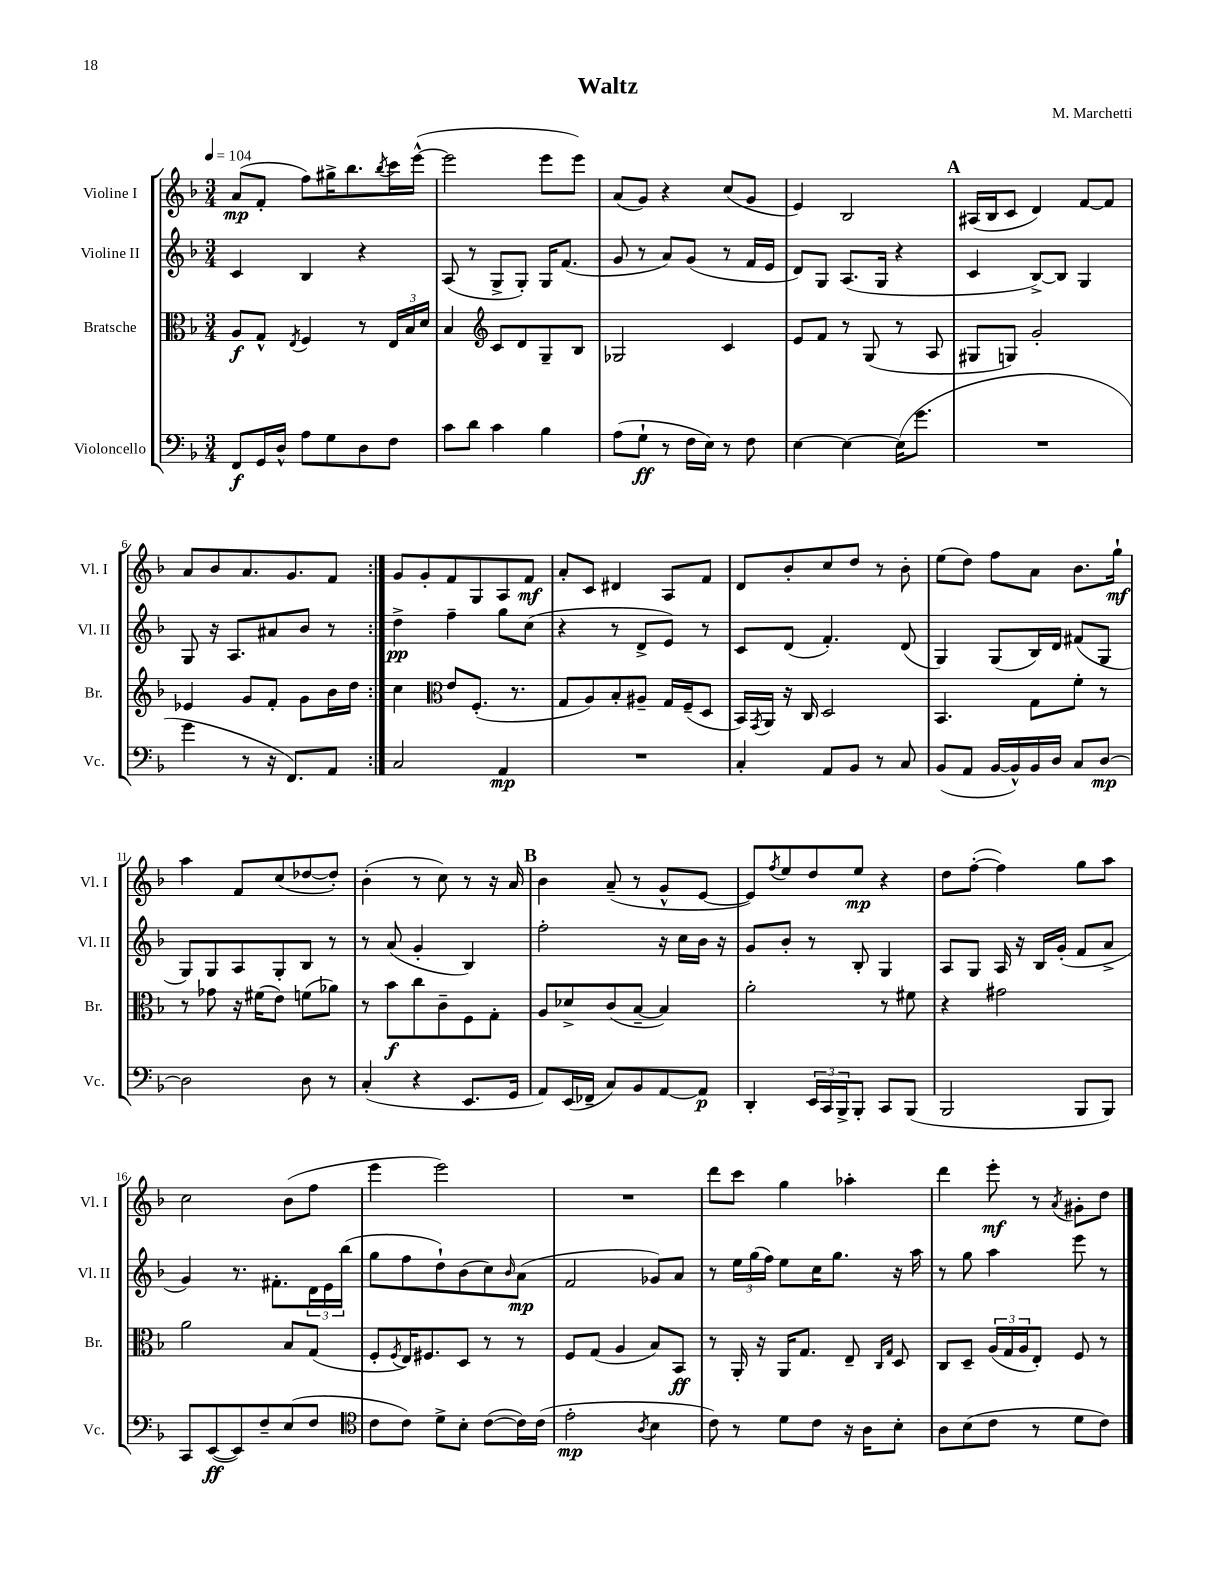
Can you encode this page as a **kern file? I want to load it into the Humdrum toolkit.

**kern	**kern	**kern	**kern
*staff4	*staff3	*staff2	*staff1
*clefF4	*clefC3	*clefG2	*clefG2
*k[b-]	*k[b-]	*k[b-]	*k[b-]
*M3/4	*M3/4	*M3/4	*M3/4
*MM104	*MM104	*MM104	*MM104
8FF/L	8A/L	4c/	(8a/L
16GG/L	8G^^/J	.	8f'/J
16D^^/JJ	.	.	.
.	8qE/	.	.
8A\L	4F/	4B-/	8ff\L)
8G\	.	.	16gg#^\K
.	.	.	8.bb-\
8D\	8r	4r	.
.	.	.	8qbb-/
8F\J	24E/LL	.	16ccc\L
.	24B-/	.	.
.	.	.	([16eee^^\JJ
.	24d/JJ	.	.
=	=	=	=
8c\L	4B-/	(8A/	2eee\]
8d\J	.	8r	.
*	*clefG2	*	*
4c\	8c/L	8G^/L	.
.	8d/	8G'/J)	.
4B-\	8G~/	16G/LK	8eee\L
.	.	(8.f/J	.
.	8B-/J	.	8eee\J)
=	=	=	=
(8A\L	2G-/	8g/	(8a/L
8G`\J	.	8r	8g/J)
8r	.	8a/L)	4r
16F\LL	.	(8g/J	.
16E\JJ)	.	.	.
8r	4c/	8r	(8cc/L
8F\	.	16f/LL	8g/J
.	.	16e/JJ	.
=	=	=	=
[4E\	8e/L	8d/L)	4e/)
.	8f/J	8G/J	.
4E\_	8r	(8.A/L	2B-/
.	(8G/	.	.
.	.	16G/Jk	.
(16E\]LK	8r	4r	.
8.g\J	.	.	.
.	8A/	.	.
=	=	=	=
2.r	8G#/L	4c/	(16A#/LL
.	.	.	16B-/J
.	8G/J)	.	8c/J
.	2g'/	[8B-^/L)	4d/)
.	.	8B-/]J	.
.	.	4G/	[8f/L
.	.	.	8f/]J
=	=	=	=
4g\	4e-/	8G/	8a/L
.	.	16r	8b-/
.	.	8.A/L	.
8r	8g/L	.	8.a/
16r	8f'/J	8a#/	.
8.FF/L)	.	.	8.g/
.	8g\L	8b-/J	.
8AA/J	16b-\L	8r	8f/J
.	16dd\JJ	.	.
=:|!	=:|!	=:|!	=:|!
2C/	4cc\	4dd^\	8g/L
.	.	.	8g'/
*	*clefC3	*	*
.	8e/L	4ff~\	8f/
.	(8.F'/J	.	8G/
4AA/	.	8gg\L	8A/
.	8.r	.	.
.	.	(8cc\J	8f/J
=	=	=	=
2.r	8G/L	4r	8a'/L
.	8A/)	.	8c/J
.	8B-'/	8r	4d#/
.	8A#~/J	8d^/L	.
.	16G/LL	8e/J)	8A/L
.	(16F~/J	.	.
.	8D/J	8r	8f/J
=	=	=	=
4C'/	16BB-/LL)	8c/L	8d/L
.	8qGG/	.	.
.	16AA/JJ	.	.
.	16r	(8d/J	8b-'/
.	16C/	.	.
8AA/L	2D/	4.f'/)	8cc/
8BB-/J	.	.	8dd/J
8r	.	.	8r
8C/	.	(8d/	8b-'\
=	=	=	=
(8BB-/L	4.BB-/	4G/)	(8ee\L
8AA/J	.	.	8dd\J)
[16BB-/LL	.	(8G/L	8ff\L
16BB-^^/])	.	.	.
16BB-/	8G\L	16B-/L)	8a\J
16D/JJ	.	16d/JJ	.
8C/L	8f'\J	(8f#/L	8.b-\L
[8D/J	8r	8G/J	.
.	.	.	16gg`\Jk
=	=	=	=
2D\]	8r	8G/L)	4aa\
.	8g-\	8G/	.
.	16r	8A/	8f/L
.	(16f#\LK	.	.
.	8e\J)	8G'/	(8cc/
8D\	(8f\L	8B-/J	[8dd-/
8r	8a-\J)	8r	8dd-'/]J)
=	=	=	=
(4C'/	8r	8r	(4b-'\
.	8b-\L	(8a/	.
4r	8cc\	4g'/	8r
.	8c~\	.	8cc\)
8.EE/L	8F\	4B-/)	8r
.	8G'\J	.	16r
16GG/Jk	.	.	16a/
=	=	=	=
8AA/L)	8A/L	2ff'\	4b-\
(16EE/L	8d-^/	.	.
16FF-~/JJ	.	.	.
8C/L)	(8c/	.	(8a~/
8BB-/	[8B-~/J	.	8r
[8AA/	4B-/])	16r	8g^^/L
.	.	16cc\LL	.
8AA/]J	.	16b-\JJ	[8e/J
.	.	16r	.
=	=	=	=
4DD'/	2a'\	8g/L	8e/]L)
.	.	.	8qff/
.	.	8b-'/J	8ee/
24EE/LL	.	8r	8dd/
24CC/	.	.	.
24BBB-^/J	.	.	.
8BBB-'/J	.	8B-'/	8ee/J
8CC/L	8r	4G/	4r
(8BBB-/J	8f#\	.	.
=	=	=	=
2BBB-/	4r	8A/L	8dd\L
.	.	8G/J	([8ff'\J
.	2g#\	16A/	4ff\])
.	.	16r	.
.	.	16B-/LL	.
.	.	(16g'/JJ	.
8BBB-/L	.	8f/L	8gg\L
8BBB-/J)	.	8a^/J	8aa\J
=	=	=	=
8CC/L	2a\	4g/)	2cc\
([8EE/	.	.	.
8EE/])	.	8.r	.
8F~/	.	.	.
.	.	8.f#'\L	.
(8E/	8B-/L	.	(8b-\L
8F/J	(8G/J	24d\L	8ff\J
.	.	24e\	.
.	.	(24bb-\JJ	.
=	=	=	=
*clefC4	*	*	*
8c\L	8F'/L	8gg\L	4eee\
.	8qF/	.	.
8c\J)	16E/K)	8ff\	.
.	8.F#/	.	.
8d^\L	.	8dd`\)	2eee\)
8B-'\J	8D/J	(8b-\	.
([8c\L	8r	8cc\)	.
.	.	16qqb-/	.
16c\]L)	8r	(8a\J	.
(16c\JJ	.	.	.
=	=	=	=
2e'\	8F/L	2f/	2.r
.	(8G/J	.	.
.	4A/	.	.
8qA/	.	.	.
4B-\	8B-/L)	8g-/L)	.
.	8BB-/J	8a/J	.
=	=	=	=
8c\)	8r	8r	8ddd\L
8r	16AA'/	24ee\LL	8ccc\J
.	.	(24gg\	.
.	16r	.	.
.	.	24ff\JJ)	.
8d\L	16AA/LK	8ee\L	4gg\
.	8.G/J	.	.
8c\J	.	16cc\K	.
.	.	8.gg\J	.
16r	8E~/	.	4aa-'\
16A\LK	.	.	.
.	16qqC/LL	.	.
.	16qqG/JJ	.	.
8B-'\J	8D/	16r	.
.	.	16aa\	.
=	=	=	=
8A\L	8C/L	8r	4ddd\
(8B-\	8D~/J	8gg\	.
8c\J	(24A/LL	4aa\	8eee'\
.	24G/	.	.
.	24A/J	.	.
8r	8E'/J)	.	8r
.	.	.	8qa/
8d\L	8F/	8eee\	8g#'\L
8c\J)	8r	8r	8dd\J
==	==	==	==
*-	*-	*-	*-
